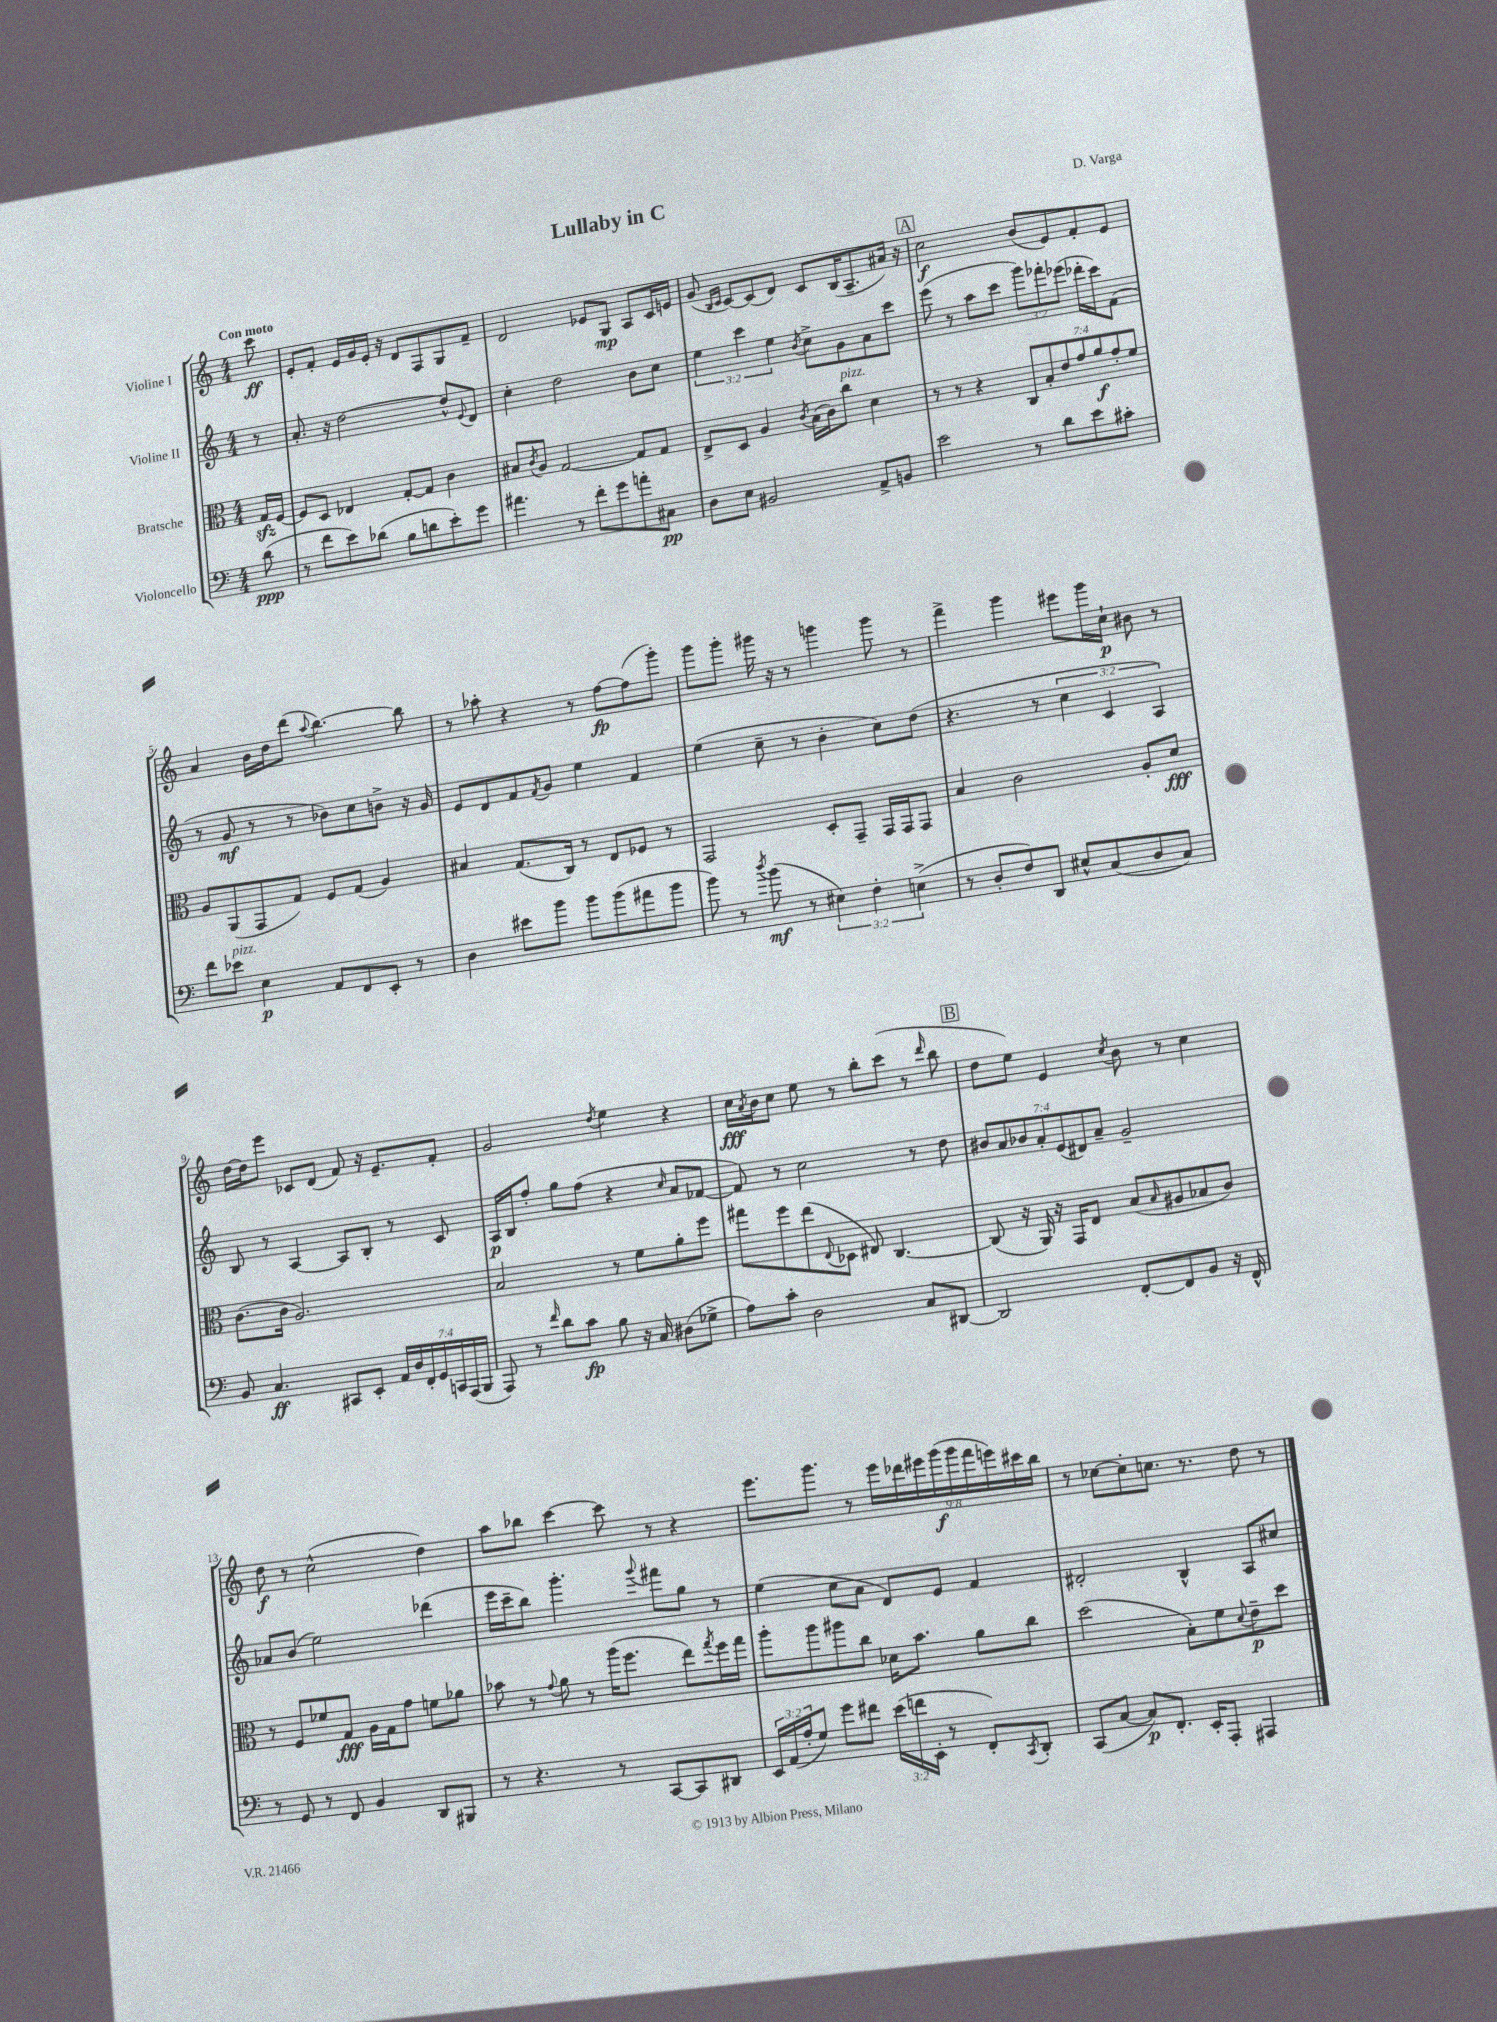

**kern	**kern	**kern	**kern
*staff4	*staff3	*staff2	*staff1
*clefF4	*clefC3	*clefG2	*clefG2
*k[]	*k[]	*k[]	*k[]
*M4/4	*M4/4	*M4/4	*M4/4
(8d\	16G/LL	8r	8ccc\
.	[16F/JJ	.	.
=	=	=	=
8r	8F/]L	8.a'/	8e'/L
8f\L	8D/J	.	8f'/J
.	.	16r	.
8e\)	4E-/	[2dd\	16e/LL
.	.	.	16g/
(8d-\J	.	.	16e'/JJ
.	.	.	16r
8B\L	[8G'/L	.	8d/L
8d\	8G/]J	.	8F/
8e'\)	4c\	8dd^^/]L	8G/
.	.	8qqe/	.
8g\J	.	8d/J	8f~/J
=	=	=	=
4.a#\	8B#/L	4cc'\	2d/
.	8qc/	.	.
.	8A/J	.	.
.	[2G/	2dd\	.
8r	.	.	.
8f'\L	.	.	8e-/L
8g\	.	.	8G/J
8a'\	8G/]L	8b\L	8A/L
8C#\J	8G/J	8cc\J	16c/L
.	.	.	16e/JJ
=	=	=	=
8D\L	8E^/L	6ee\	(8g/
.	.	.	16qqB/LL
.	.	.	16qqc/JJ
8E\J	8D/J	.	[8c/L)
.	.	6ccc\	.
2BB#/	4A/	.	(8c/]
.	.	6ee\	.
.	.	.	8d/J)
.	8qc/	8qb/	.
.	(16B\LL	8cc^\L	8c/L
.	16c\J)	.	.
.	8cc\J	8g\	(16B/K
.	.	.	8.A~/
8AA^/L	4d\	8a\	.
8BB/J	.	8ccc\J	16a#/Jk)
.	.	.	16r
=	=	=	=
2e\	8r	(8eee\	2cc\
.	8r	8r	.
.	4r	8aa\L	.
.	.	8ccc\J	.
8r	14C/L	12ggg\L)	(8b/L
.	14B'/	.	.
.	.	12fff-'\	.
8d\L	.	.	8e/)
.	14e/	.	.
.	.	(12eee-\J	.
.	14g/	.	.
8e\	.	16ddd-'\LL	8f'/
.	14a/	.	.
.	.	16ccc\J)	.
.	14g'/	.	.
8c#'\J	.	(8f\J	8e/J
.	14f/J	.	.
=	=	=	=
8f\L	8A/L	8r	4a/
8e-\J	(8AA/	8g/	.
4E\	8GG/	8r	16b\LL
.	.	.	16dd\J
.	8G/J)	8r	(8ddd\J
.	.	.	8qqaa/
8AA/L	8F/L	8b-\L)	[4.bb\)
8FF/	(8G/J	8cc\	.
8EE'/J	4A/)	8b^\J	.
8r	.	16r	8bb\]
.	.	16g/	.
=	=	=	=
4D\	4B#/	8e/L	8r
.	.	8d/	8aa-'\
8e#\L	(8.G/L	8f/	4r
.	.	8qf/	.
8b\J	.	8g/J	.
.	16C/Jk)	.	.
8b\L	8r	4ee\	8r
(8b\	8E/L	.	[8ff\L
8a#\	8F-/J	4f/	(8ff\]
8b\J	8r	.	8ggg'\J)
=	=	=	=
8b\)	2GG/	(4ee\	8ggg\L
8r	.	.	8ggg'\J
8qdd/	.	.	.
(8b\	.	8cc~\	16ggg#\
.	.	.	16r
8r	.	8r	8r
6E#\)	8D'/L	4b'\	4ggg\
.	8GG~/J	.	.
6F'\	.	.	.
.	16GG/LL	8cc\L)	8ggg\
.	16GG/J	.	.
(6E^\	.	.	.
.	8GG/J	(8dd\J	8r
=	=	=	=
8r	4B/	4.r	4fff^\
8D'/L	.	.	.
8F/)	2c\	.	4ggg\
8DD/J	.	8r	.
8E#^^/L	.	6cc\	8eee#\L
(8C/	.	.	16ggg\L
.	.	6c/	.
.	.	.	16cc`\JJ
8D/	8A'/L	.	8b#\
.	.	6A/)	.
8C/J)	8d/J	.	8r
=	=	=	=
8BB/	(8.c\L	8B/	[16dd\LL
.	.	.	16dd\]J
4.C/	.	8r	8eee\J
.	16c\Jk	.	.
.	2.A/)	[4A/	8c-/L
.	.	.	(8d/J
8CC#/L	.	8A/]L	8f/)
8EE'/J	.	8B'/J	16r
.	.	.	8.e~/L
28AA/LL	.	8r	.
28D/	.	.	.
28FF'/	.	.	.
28GG/	.	.	.
.	.	8c/	8f'/J
28CC/	.	.	.
(28AAA/	.	.	.
28BBB/JJ	.	.	.
=	=	=	=
8AAA/)	2B/	16A/LL	2g/
.	.	16B/J	.
8r	.	8ff'/J	.
16qqf/	.	.	.
8d\L	.	8gg\L	.
8c\J	.	(8ff\J	.
.	.	.	8qdd/
8B\	8r	4r	4ee\
16r	8f\L	.	.
16C/	.	.	.
.	.	16qqcc/	.
(8D#\L	8a'\	8a/L	4r
8G-^\J	8ff\J	[8f-/J	.
=	=	=	=
8A\L)	8gg#\L	8f-/])	16cc\LL
.	.	.	8qa/
.	.	.	16b\J
8c'\J	8ff\	8r	8cc\J
2D\	(8ee\	2cc\	8ee\
.	8qqE/	.	.
.	8D-\J	.	8r
.	8E#/)	.	8bb'\L
.	[4.C/	.	(8ccc\J
8C/L	.	8r	8r
.	.	.	16qqddd/
[8DD#/J	.	8dd\	8bb\
=	=	=	=
2DD#/]	(8C/]	14b#/L	8dd\L
.	.	14a/	.
.	16r	.	8ee\J)
.	.	14b-/	.
.	16AA/)	.	.
.	.	14a'/	.
.	16r	.	4e/
.	.	(14e/	.
.	16GG/LK	.	.
.	.	14d#/)	.
.	8E/J	.	.
.	.	14a~/J	.
.	.	.	8qcc/
[8FF'/L	(8B/L	2g~/	8b\
.	16qqB/	.	.
8FF/]	8A#/	.	8r
8BB/J	8B-/	.	4cc\
16r	8c/J)	.	.
16FF^^/	.	.	.
=	=	=	=
8r	8r	8a-/L	8dd\
8GG/	8F/L	(8b/J	8r
8r	8f-/	2ee\)	(2cc^^\
8FF/	8G/J	.	.
4BB/	16A\LL	.	.
.	16G\J	.	.
.	8g\J	.	.
8DD/L	8f\L	(4ddd-\	4dd\)
8BBB#/J	8a-\J	.	.
=	=	=	=
8r	8b-\	16eee\LL	8aa\L
.	.	16ccc~\J	.
4.r	8r	8bb\J)	8bb-\J
.	8qqg/	.	.
.	8a\	4.ggg'\	[4ccc\
.	8r	.	.
8r	(16aa\LK	.	8ccc\]
.	8.ff\J	.	.
.	.	8qqggg/	.
[8CC/L	.	8fff#\L	8r
8CC/]	8ee\L)	8gg\J	4r
.	8qgg/	.	.
8DD#/J	16ff\L	8r	.
.	16gg\JJ	.	.
=	=	=	=
24EE/LL	8aa'\L	(4ee\	8.eee\L
(24AA/	.	.	.
24A'/J	.	.	.
8G/J)	8aa\	.	.
.	.	.	8.ggg\J
8g\L	8aa#\	8cc\L	.
8f#\J	8cc\J	8a\J	8r
(24e\LL	16d-\LK	8d/L)	18eee\LL
24f\	.	.	.
.	.	.	18ddd-\
.	8.b\J	.	.
24EE'\JJ	.	.	.
.	.	.	18eee#\
8r	.	8e/J	.
.	.	.	(18ggg\
.	.	.	18ggg\
8FF'/L)	8a\L	4f/	.
.	.	.	18fff\
.	.	.	18eee\)
8qCC/	.	.	.
8DD'/J	8cc\J	.	.
.	.	.	18ccc#\
.	.	.	18bb\JJ
=	=	=	=
(8CC/L	(2dd\	2d#'/	8r
[8C/J	.	.	[8cc-\L
8C/]L)	.	.	8cc-'\]
8.FF'/J	.	.	8.cc\J
.	8B'\L)	4B^^/	.
16EE'/LK	.	.	8.r
8AAA'/J	8f\	.	.
.	8qqd/	.	.
4AAA#/	8e~\	8A/L	8dd\
.	8dd\J	8cc#/J	8r
==	==	==	==
*-	*-	*-	*-
